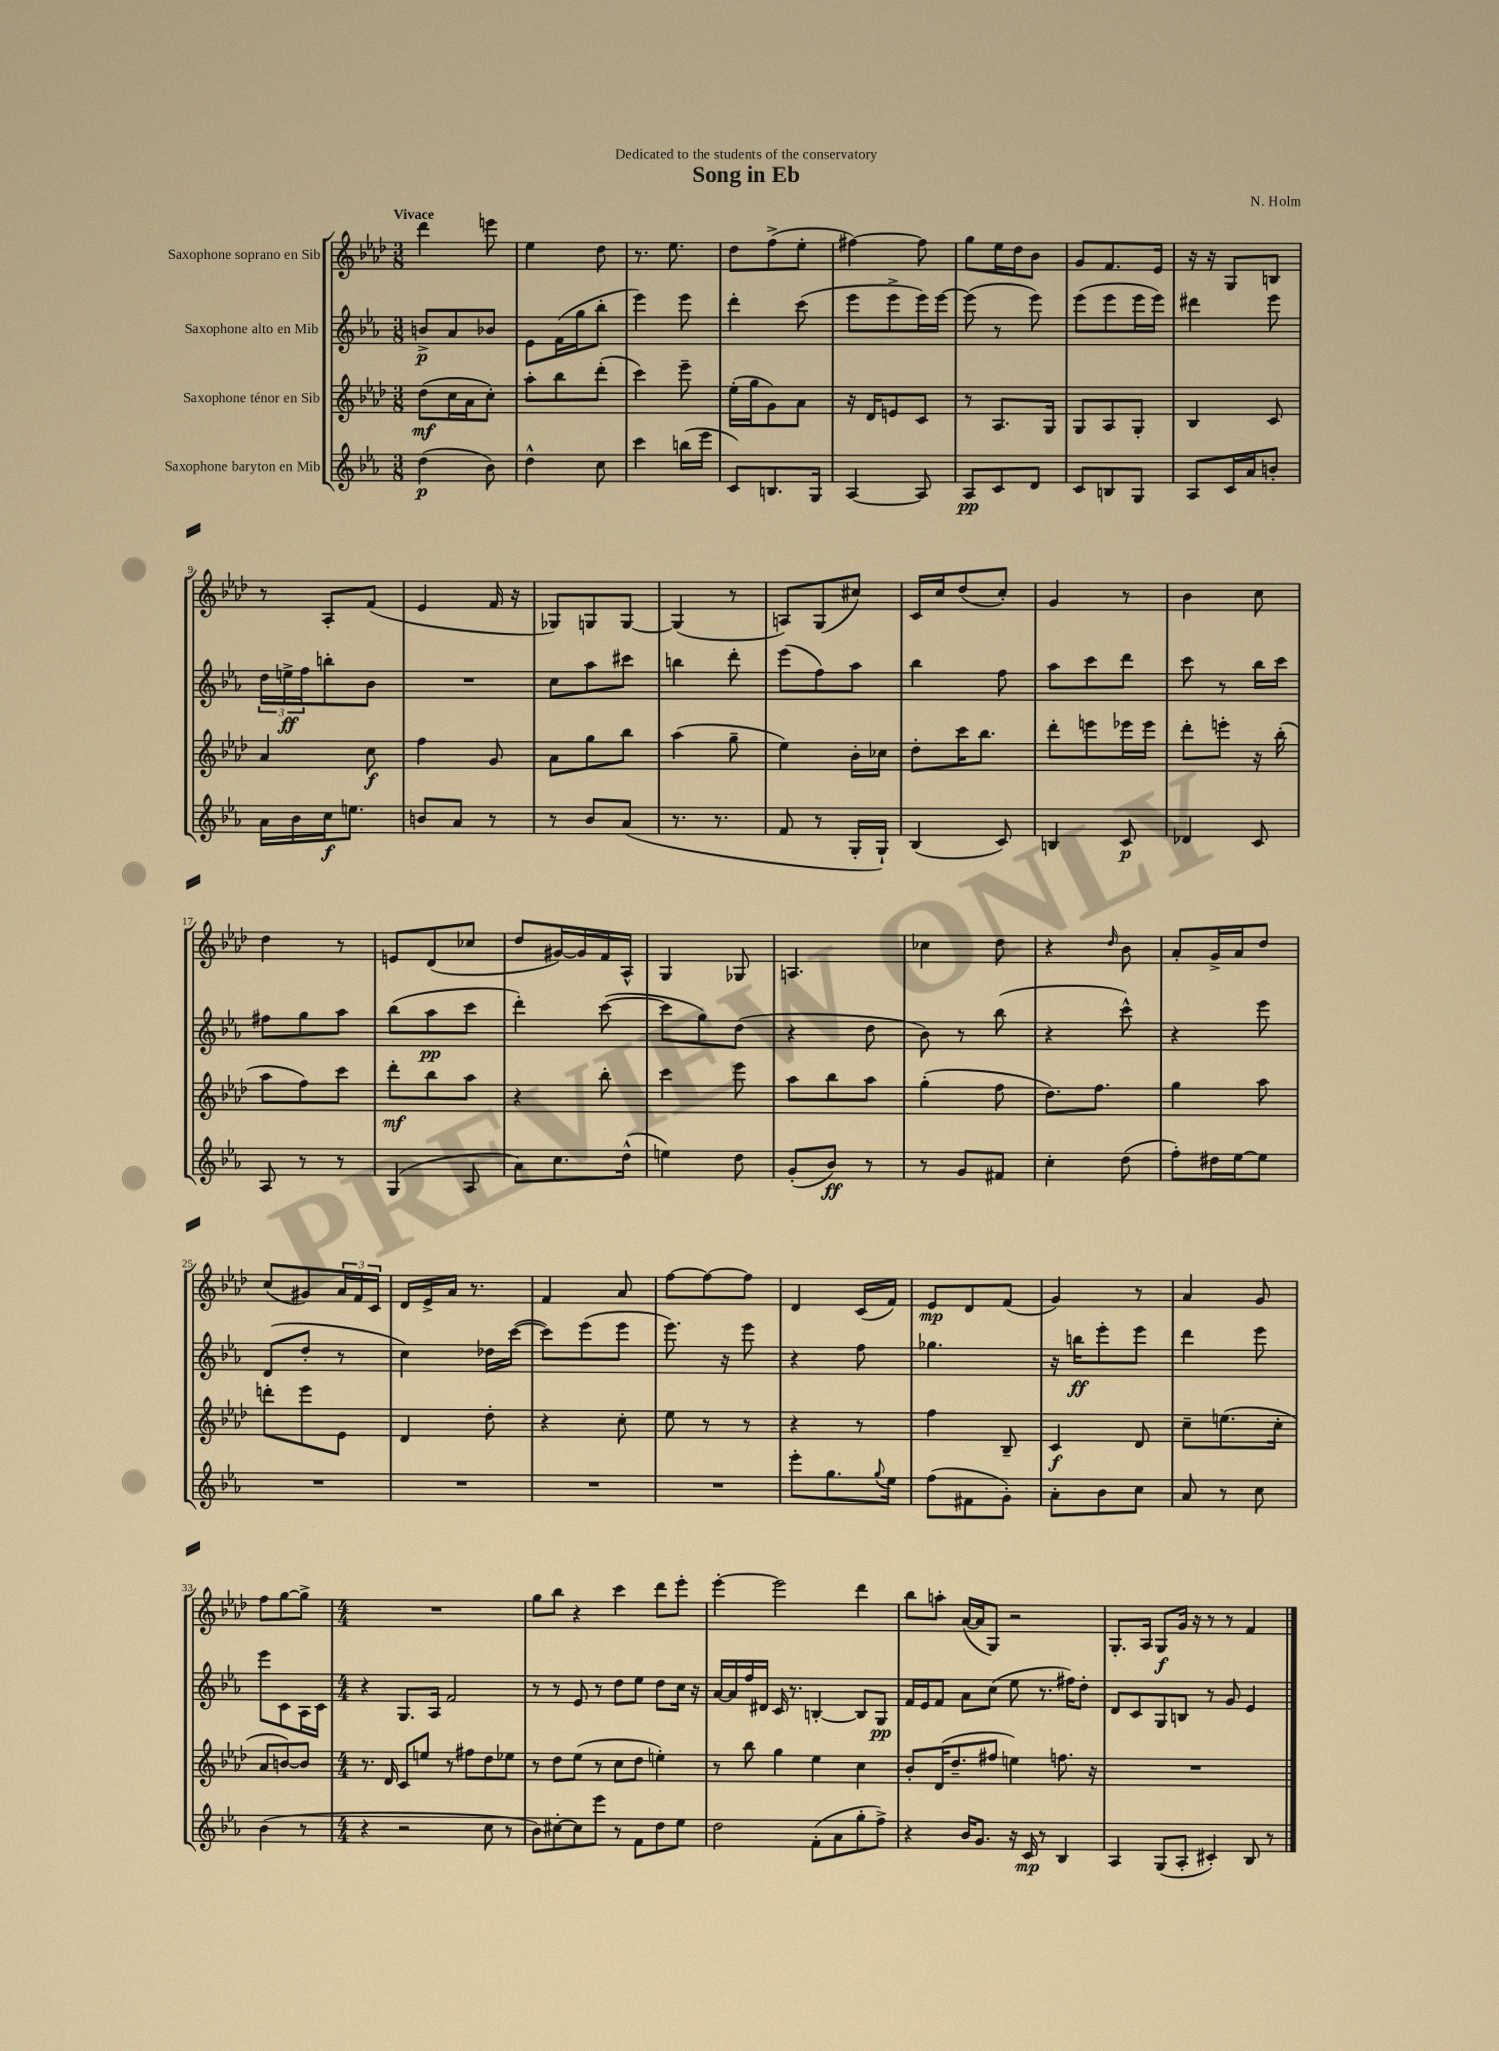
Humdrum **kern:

**kern	**dynam	**kern	**dynam	**kern	**dynam	**kern	**dynam
*part4	*part4	*part3	*part3	*part2	*part2	*part1	*part1
*staff4	*staff4	*staff3	*staff3	*staff2	*staff2	*staff1	*staff1
*I"Saxophone baryton en Mib	*	*I"Saxophone ténor en Sib	*	*I"Saxophone alto en Mib	*	*I"Saxophone soprano en Sib	*
*clefG2	*	*clefG2	*	*clefG2	*	*clefG2	*
*k[b-e-a-]	*	*k[b-e-a-d-]	*	*k[b-e-a-]	*	*k[b-e-a-d-]	*
*M3/8	*	*M3/8	*	*M3/8	*	*M3/8	*
=1	=1	=1	=1	=1	=1	=1	=1
!	!	!	!	!	!	!LO:TX:a:B:t=Vivace	!
(4dd\	p	(8dd-\L	mf	8bn^/L	p	4ddd-\	.
.	.	16cc\L	.	8a-/	.	.	.
.	.	16a-\J	.	.	.	.	.
8b-\)	.	8cc'\J)	.	8b-X/J	.	8eeen\	.
=2	=2	=2	=2	=2	=2	=2	=2
4dd^^\	.	8aa-'\L	.	8e-\L	.	4ee-\	.
.	.	8bb-\	.	(16f\L	.	.	.
.	.	.	.	16gg\J	.	.	.
8cc\	.	(8ddd-'\J	.	8bb-'\J	.	8dd-\	.
=3	=3	=3	=3	=3	=3	=3	=3
4ccc\	.	4ccc\)	.	4eee-\)	.	8.r	.
.	.	.	.	.	.	8.ee-\	.
(16bbn\LL	.	8eee-~\	.	8eee-\	.	.	.
16eee-\JJ	.	.	.	.	.	.	.
=4	=4	=4	=4	=4	=4	=4	=4
8c/L)	.	(16ee-'\LL	.	4ddd'\	.	8dd-\L	.
.	.	16gg\J	.	.	.	.	.
8.Bn/	.	8g\)	.	.	.	(8ff^\	.
.	.	8a-\J	.	(8ccc\	.	8ee-'\J	.
16G/Jk	.	.	.	.	.	.	.
=5	=5	=5	=5	=5	=5	=5	=5
[4A-/	.	16r	.	8eee-\L	.	[4ff#X\)	.
.	.	16d-/KL	.	.	.	.	.
.	.	8en/	.	8eee-^\	.	.	.
8A-/]	.	8c/J	.	16eee-\L)	.	8ff#\]	.
.	.	.	.	[16eee-\JJ	.	.	.
=6	=6	=6	=6	=6	=6	=6	=6
8A-/L	pp	8r	.	(8eee-\]	.	8gg\L	.
8c/	.	8.A-/L	.	8r	.	16ee-\L	.
.	.	.	.	.	.	16dd-\J	.
8d/J	.	.	.	8eee-\)	.	8b-\J	.
.	.	16G/Jk	.	.	.	.	.
=7	=7	=7	=7	=7	=7	=7	=7
8c/L	.	8G/L	.	(8eee-\L	.	8g/L	.
8Bn/	.	8A-/	.	8eee-\	.	8.f/	.
8G/J	.	8G'/J	.	16eee-\L	.	.	.
.	.	.	.	16eee-\JJ)	.	16e-/Jk	.
=8	=8	=8	=8	=8	=8	=8	=8
8A-/L	.	4B-/	.	4ddd#X\	.	16r	.
.	.	.	.	.	.	16r	.
16c/L	.	.	.	.	.	8G/L	.
16a-/J	.	.	.	.	.	.	.
8bn'/J	.	8c/	.	8eee-\	.	8Bn/J	.
!!LO:LB:g=z
=9	=9	=9	=9	=9	=9	=9	=9
16a-\LL	.	4a-/	.	24dd\LL	.	8r	.
.	.	.	.	24een^\	ff	.	.
16b-\	.	.	.	.	.	.	.
.	.	.	.	24ff\J	.	.	.
16cc\J	f	.	.	8bbn'\	.	8A-'/L	.
8.een\J	.	.	.	.	.	.	.
.	.	8cc\	f	8b-\J	.	(8f/J	.
=10	=10	=10	=10	=10	=10	=10	=10
8bn/L	.	4ff\	.	4.r	.	4e-/	.
8a-/J	.	.	.	.	.	.	.
8r	.	8g/	.	.	.	16f/	.
.	.	.	.	.	.	16r	.
=11	=11	=11	=11	=11	=11	=11	=11
8r	.	8a-\L	.	8cc\L	.	8G-X/L)	.
8b-/L	.	8gg\	.	8aa-\	.	8Gn/	.
(8a-/J	.	8bb-\J	.	8ccc#X\J	.	[8G/J	.
=12	=12	=12	=12	=12	=12	=12	=12
8.r	.	(4aa-\	.	4bbn\	.	(4G/]	.
8.r	.	.	.	.	.	.	.
.	.	8gg~\	.	8ddd'\	.	8r	.
=13	=13	=13	=13	=13	=13	=13	=13
8f/	.	4ee-\)	.	(8eee-\L	.	8An/L)	.
8r	.	.	.	8ff\)	.	(8G/	.
16G'/LL	.	16b-'\LL	.	8aa-\J	.	8cc#X/J)	.
16G`/JJ)	.	16cc-X\JJ	.	.	.	.	.
=14	=14	=14	=14	=14	=14	=14	=14
(4B-/	.	8dd-'\L	.	4bb-\	.	16c/LL	.
.	.	.	.	.	.	16cc/J	.
.	.	16ccc\K	.	.	.	(8dd-/	.
.	.	8.bb-\J	.	.	.	.	.
8c/)	.	.	.	8ff\	.	8cc'/J)	.
=15	=15	=15	=15	=15	=15	=15	=15
4Bn/	.	8ddd-'\L	.	8aa-\L	.	4g/	.
.	.	8eeen\	.	8ccc\	.	.	.
8c/	p	16eee-X\L	.	8ddd\J	.	8r	.
.	.	16eee-\JJ	.	.	.	.	.
=16	=16	=16	=16	=16	=16	=16	=16
4d-X/	.	8ddd-'\L	.	8ccc\	.	4b-\	.
.	.	8eeen'\J	.	8r	.	.	.
8c/	.	16r	.	16bb-\LL	.	8cc\	.
.	.	(16bb-'\	.	16ccc\JJ	.	.	.
!!LO:LB:g=z
=17	=17	=17	=17	=17	=17	=17	=17
8A-/	.	8aa-\L	.	8ff#X\L	.	4dd-\	.
8r	.	8ff\)	.	8gg\	.	.	.
8r	.	8ccc\J	.	8aa-\J	.	8r	.
=18	=18	=18	=18	=18	=18	=18	=18
(4G/	.	8ddd-'\L	mf	(8bb-\L	.	8en/L	.
.	.	8bb-\	.	8aa-\	pp	(8d-/	.
8A-/	.	8aa-\J	.	8ccc\J	.	8cc-X/J	.
=19	=19	=19	=19	=19	=19	=19	=19
8a-\L)	.	4r	.	4ddd'\)	.	8dd-/L	.
8.cc\	.	.	.	.	.	[16g#X/L)	.
.	.	.	.	.	.	16g#/]	.
.	.	8bb-'\	.	([8ccc\	.	16f/	.
(16dd^^\Jk	.	.	.	.	.	16A-^^/JJ	.
=20	=20	=20	=20	=20	=20	=20	=20
4een\)	.	4ccc\	.	8ccc\L]	.	4G/	.
.	.	.	.	8gg\)	.	.	.
8dd\	.	8eee-\	.	(8dd\J	.	8G-X/	.
=21	=21	=21	=21	=21	=21	=21	=21
(8g'/L	.	8aa-\L	.	4r	.	4.An/	.
8b-/J)	ff	8bb-\	.	.	.	.	.
8r	.	8aa-\J	.	8dd\	.	.	.
=22	=22	=22	=22	=22	=22	=22	=22
8r	.	(4gg'\	.	8b-\)	.	4cc-X\	.
8g/L	.	.	.	8r	.	.	.
8f#X/J	.	8ff\	.	(8bb-\	.	8dd-\	.
=23	=23	=23	=23	=23	=23	=23	=23
4cc'\	.	8.dd-\L)	.	4r	.	4r	.
.	.	8.ff\J	.	.	.	.	.
.	.	.	.	.	.	16qqdd-/	.
(8dd\	.	.	.	8ccc^^\)	.	8b-\	.
=24	=24	=24	=24	=24	=24	=24	=24
8ff'\L)	.	4gg\	.	4r	.	8a-'/L	.
16dd#X\L	.	.	.	.	.	16g^/L	.
[16ee-\J	.	.	.	.	.	16a-/J	.
8ee-\J]	.	8aa-\	.	8eee-\	.	8dd-/J	.
!!LO:LB:g=z
=25	=25	=25	=25	=25	=25	=25	=25
4.r	.	8dddn'\L	.	(8d/L	.	(8cc/L	.
.	.	8eee-\	.	8dd'/J	.	8g#X/)	.
.	.	8e-\J	.	8r	.	24a-/L	.
.	.	.	.	.	.	24f/	.
.	.	.	.	.	.	24c/JJ	.
=26	=26	=26	=26	=26	=26	=26	=26
4.r	.	4d-/	.	4cc\)	.	16d-/LL	.
.	.	.	.	.	.	16e-^/	.
.	.	.	.	.	.	16a-/JJ	.
.	.	.	.	.	.	8.r	.
.	.	8dd-'\	.	16dd-X\LL	.	.	.
.	.	.	.	([16ccc\JJ	.	.	.
=27	=27	=27	=27	=27	=27	=27	=27
4.r	.	4r	.	8ccc\L])	.	4f/	.
.	.	.	.	(8eee-\	.	.	.
.	.	8cc'\	.	8eee-\J	.	8a-/	.
=28	=28	=28	=28	=28	=28	=28	=28
4.r	.	8ee-\	.	8.eee-\)	.	[8ff\L	.
.	.	8r	.	.	.	8ff\_	.
.	.	.	.	16r	.	.	.
.	.	8r	.	8eee-\	.	8ff\J]	.
=29	=29	=29	=29	=29	=29	=29	=29
8eee-'\L	.	4r	.	4r	.	4d-/	.
8.gg\	.	.	.	.	.	.	.
.	.	8r	.	8ff\	.	(16c/LL	.
8qqgg/	.	.	.	.	.	.	.
16ee-\Jk	.	.	.	.	.	16f/JJ)	.
=30	=30	=30	=30	=30	=30	=30	=30
(8ff\L	.	4ff\	.	4.gg-X\	.	8e-/L	mp
8f#X\	.	.	.	.	.	8d-/	.
8g'\J)	.	8B-~/	.	.	.	(8f/J	.
=31	=31	=31	=31	=31	=31	=31	=31
8a-'\L	.	4c/	f	16r	.	4g/)	.
.	.	.	.	16bbn\KL	ff	.	.
8b-\	.	.	.	8eee-'\	.	.	.
8cc\J	.	8d-/	.	8eee-\J	.	8r	.
=32	=32	=32	=32	=32	=32	=32	=32
8a-/	.	8cc~\L	.	4ddd\	.	4a-/	.
8r	.	(8.een\	.	.	.	.	.
8cc\	.	.	.	8eee-\	.	8g/	.
.	.	16cc'\Jk	.	.	.	.	.
!!LO:LB:g=z
=33	=33	=33	=33	=33	=33	=33	=33
(4b-\	.	8a-/L	.	8eee-\L	.	8ff\L	.
.	.	[8bn/)	.	8c\	.	[8gg\	.
8r	.	8b/J]	.	16A-\L	.	8gg^\J]	.
.	.	.	.	16c\JJ	.	.	.
=34	=34	=34	=34	=34	=34	=34	=34
*M4/4	*	*M4/4	*	*M4/4	*	*M4/4	*
4r	.	8.r	.	4r	.	1r	.
.	.	16d-/	.	.	.	.	.
2r	.	8c/L	.	8.G/L	.	.	.
.	.	8een/J	.	.	.	.	.
.	.	.	.	16A-/Jk	.	.	.
.	.	8r	.	2f/	.	.	.
.	.	8ff#X\L	.	.	.	.	.
8cc\	.	8dd-\	.	.	.	.	.
8r	.	8ee-X\J	.	.	.	.	.
=35	=35	=35	=35	=35	=35	=35	=35
8b-\L)	.	8r	.	8r	.	8gg\L	.
[8cc#X'\	.	8dd-\L	.	8r	.	8bb-\J	.
8cc#\]	.	(8ee-\J	.	8e-/	.	4r	.
8eee-\J	.	8r	.	8r	.	.	.
8r	.	8cc\L	.	8dd\L	.	4ccc\	.
8f\L	.	8dd-\J	.	8ee-\J	.	.	.
8dd\	.	4een'\)	.	8dd\L	.	8ddd-\L	.
8ee-\J	.	.	.	16cc\Jk	.	8eee-'\J	.
.	.	.	.	16r	.	.	.
=36	=36	=36	=36	=36	=36	=36	=36
2dd\	.	8r	.	[16a-/LL	.	[4eee-'\	.
.	.	.	.	16a-/]	.	.	.
.	.	8bb-\	.	16ff/	.	.	.
.	.	.	.	16d#X/JJ	.	.	.
.	.	4gg\	.	16c/	.	2eee-\]	.
.	.	.	.	8.r	.	.	.
(8f'\L	.	4ee-\	.	[4Bn'/	.	.	.
8a-\	.	.	.	.	.	.	.
8gg'\	.	4cc\	.	8B/L]	.	4ddd-\	.
8ff^\J)	.	.	.	8G/J	pp	.	.
=37	=37	=37	=37	=37	=37	=37	=37
4r	.	8b-'/L	.	16f/LL	.	8bb-\L	.
.	.	.	.	16e-/J	.	.	.
.	.	(16d-/K	.	8f/J	.	8aan'\J	.
.	.	8.dd-~/	.	.	.	.	.
16b-/KL	.	.	.	8a-\L	.	([16a-/LL	.
8.g/J	.	.	.	.	.	16a-/J]	.
.	.	8ff#X/J	.	(8cc\J	.	8G/J)	.
16r	.	4een\)	.	8ee-\	.	2r	.
16c/	mp	.	.	.	.	.	.
8r	.	.	.	8.r	.	.	.
4B-/	.	8.ffn\	.	.	.	.	.
.	.	.	.	16ff#X\KL)	.	.	.
.	.	.	.	8dd'\J	.	.	.
.	.	16r	.	.	.	.	.
=38	=38	=38	=38	=38	=38	=38	=38
4A-/	.	1r	.	8d/L	.	8.G'/L	.
.	.	.	.	8c/	.	.	.
.	.	.	.	.	.	16A-/Jk	.
(8G/L	.	.	.	8G/	.	8G/L	f
8A-'/J	.	.	.	8Bn/J	.	16g/Jk	.
.	.	.	.	.	.	16r	.
4c#X'/)	.	.	.	8r	.	8r	.
.	.	.	.	8g/	.	8r	.
8B-/	.	.	.	4e-/	.	4f/	.
8r	.	.	.	.	.	.	.
==	==	==	==	==	==	==	==
*-	*-	*-	*-	*-	*-	*-	*-
